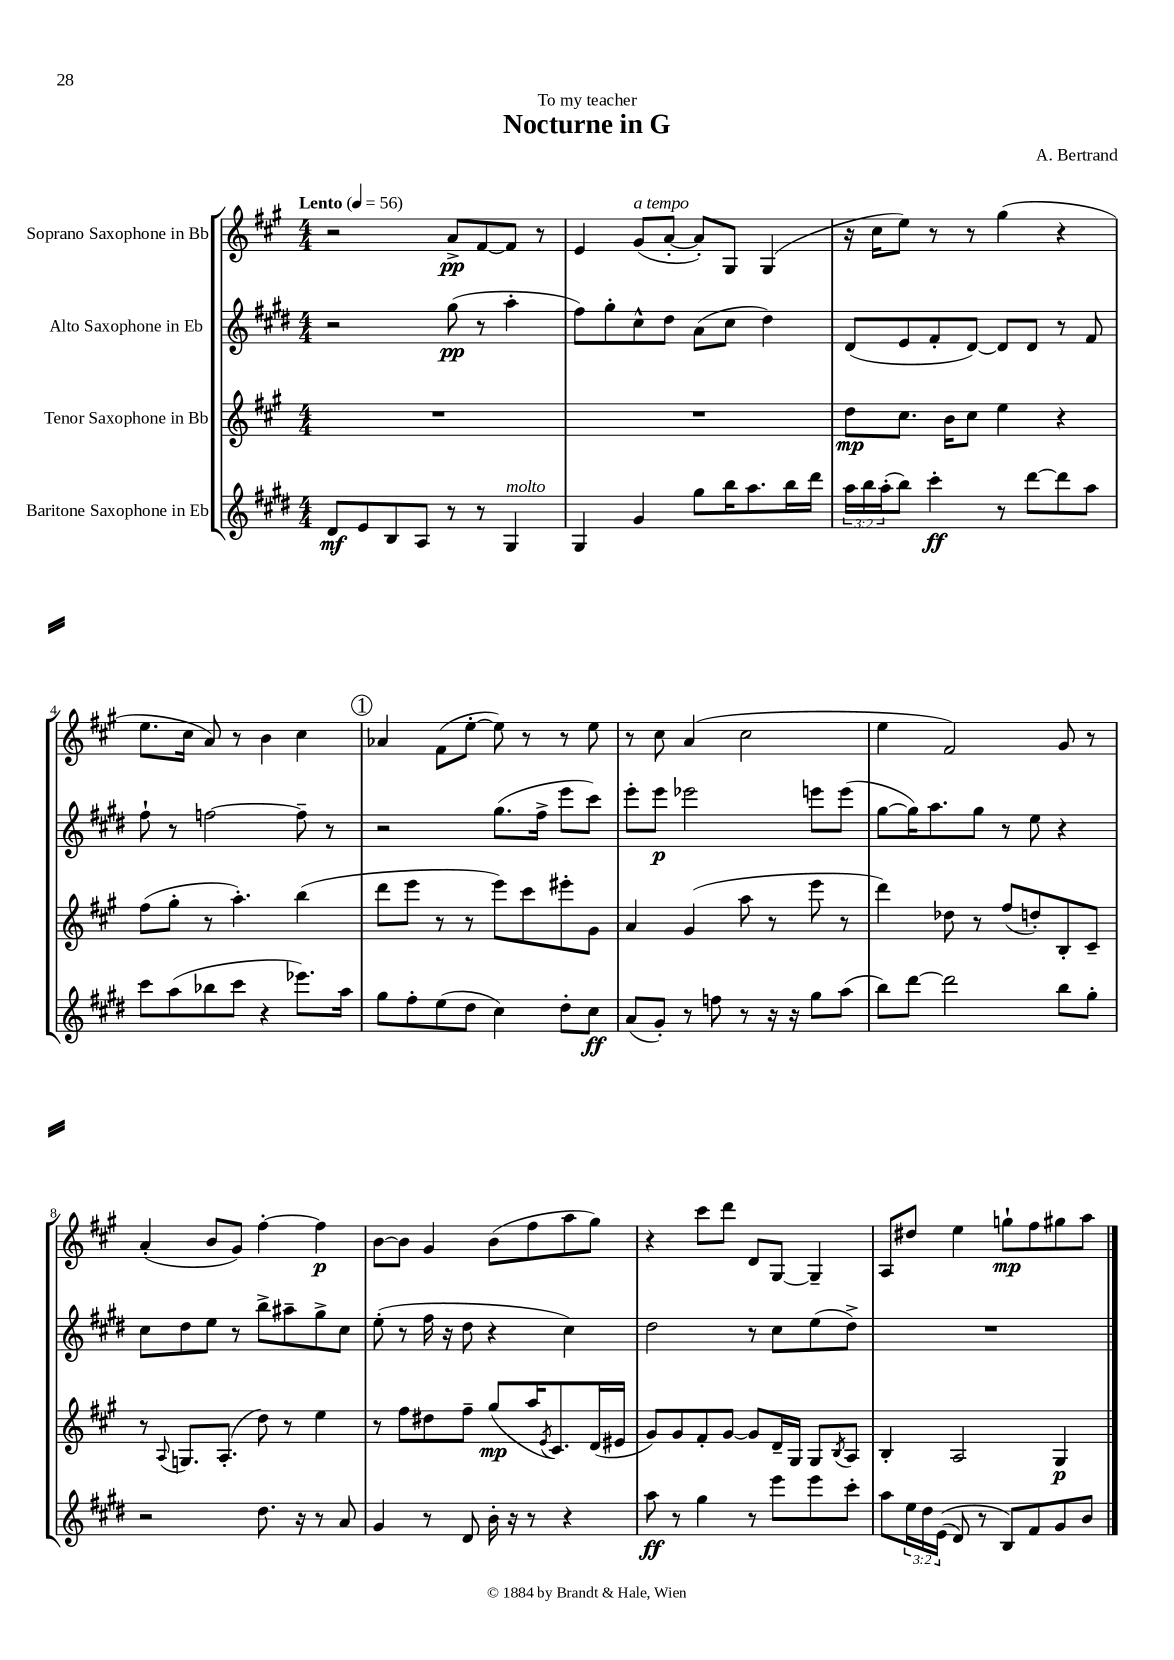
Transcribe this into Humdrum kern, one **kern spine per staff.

**kern	**kern	**kern	**kern
*staff4	*staff3	*staff2	*staff1
*clefG2	*clefG2	*clefG2	*clefG2
*k[f#c#g#d#]	*k[f#c#g#]	*k[f#c#g#d#]	*k[f#c#g#]
*M4/4	*M4/4	*M4/4	*M4/4
*MM56	*MM56	*MM56	*MM56
8d#	1r	2r	2r
8e	.	.	.
8B	.	.	.
8A	.	.	.
8r	.	(8gg#	8a^
8r	.	8r	[8f#
4G#	.	4aa'	8f#]
.	.	.	8r
=	=	=	=
4G#	1r	8ff#)	4e
.	.	8gg#'	.
4g#	.	8cc#^^	(8g#
.	.	8dd#	[8a'
8gg#	.	(8a	8a'])
16bb	.	8cc#	8G#
8.aa	.	.	.
.	.	4dd#)	(4G#
16bb	.	.	.
16ddd#	.	.	.
=	=	=	=
24aa	8dd	(8d#	16r
24bb	.	.	.
.	.	.	16cc#
(24aa'	.	.	.
8bb)	8.cc#	8e	8ee)
4ccc#'	.	8f#'	8r
.	16b	.	.
.	8cc#	[8d#)	8r
8r	4ee	8d#]	(4gg#
[8ddd#	.	8d#	.
8ddd#]	4r	8r	4r
8aa	.	8f#	.
=	=	=	=
8ccc#	(8ff#	8ff#`	8.ee
(8aa	8gg#'	8r	.
.	.	.	16cc#
8bb-	8r	[2ff	8a)
8ccc#	4.aa')	.	8r
4r	.	.	4b
8.eee-)	(4bb	8ff~]	4cc#
.	.	8r	.
16aa	.	.	.
=	=	=	=
8gg#	8ddd	2r	4a-
8ff#'	8eee	.	.
(8ee	8r	.	(8f#
8dd#	8r	.	[8ee'
4cc#)	8eee)	(8.gg#	8ee])
.	8ccc#	.	8r
.	.	16ff#^	.
8dd#'	8eee#'	8eee	8r
8cc#	8g#	8ccc#)	8ee
=	=	=	=
(8a	4a	8eee'	8r
8g#')	.	8eee	8cc#
8r	(4g#	2eee-	(4a
8ff	.	.	.
8r	8aa	.	2cc#
16r	8r	.	.
16r	.	.	.
8gg#	8eee	8eee	.
(8aa	8r	(8eee	.
=	=	=	=
8bb)	4ddd)	[8gg#	4ee
[8ddd#	.	16gg#])	.
.	.	8.aa	.
2ddd#]	8dd-	.	2f#)
.	8r	8gg#	.
.	(8ff#	8r	.
.	8dd')	8ee	.
8bb	8B'	4r	8g#
8gg#'	8c#~	.	8r
=	=	=	=
2r	8r	8cc#	(4a'
.	8qqA	.	.
.	8.G	8dd#	.
.	.	8ee	8b
.	(8.A'	.	.
.	.	8r	8g#)
8.dd#	8dd)	8bb^	[4ff#'
.	8r	8aa#~	.
16r	.	.	.
8r	4ee	8gg#^	4ff#]
8a	.	8cc#	.
=	=	=	=
4g#	8r	(8ee'	[8b
.	8ff#	8r	8b]
8r	8dd#	16ff#	4g#
.	.	16r	.
8d#	8ff#~	8dd#	.
16b'	(8gg#	4r	(8b
16r	.	.	.
8r	16aa	.	8ff#
.	8qe	.	.
.	8.c#)	.	.
4r	.	4cc#)	8aa
.	(16d	.	8gg#)
.	16e#	.	.
=	=	=	=
8aa	8g#)	2dd#	4r
8r	8g#	.	.
4gg#	8f#'	.	8ccc#
.	[8g#	.	8ddd
8r	8g#]	8r	8d
8eee	16d~	8cc#	[8G#
.	16G#	.	.
8eee	8G#	(8ee	4G#~]
.	8qB	.	.
8ccc#'	8A	8dd#^)	.
=	=	=	=
8aa	4B'	1r	8A
24ee	.	.	8dd#
24dd#	.	.	.
&((24e	.	.	.
8d#)	2A	.	4ee
8r	.	.	.
8B&)	.	.	8gg`
8f#	.	.	8ff#
8g#	4G#	.	8gg#
8b	.	.	8aa
==	==	==	==
*-	*-	*-	*-
